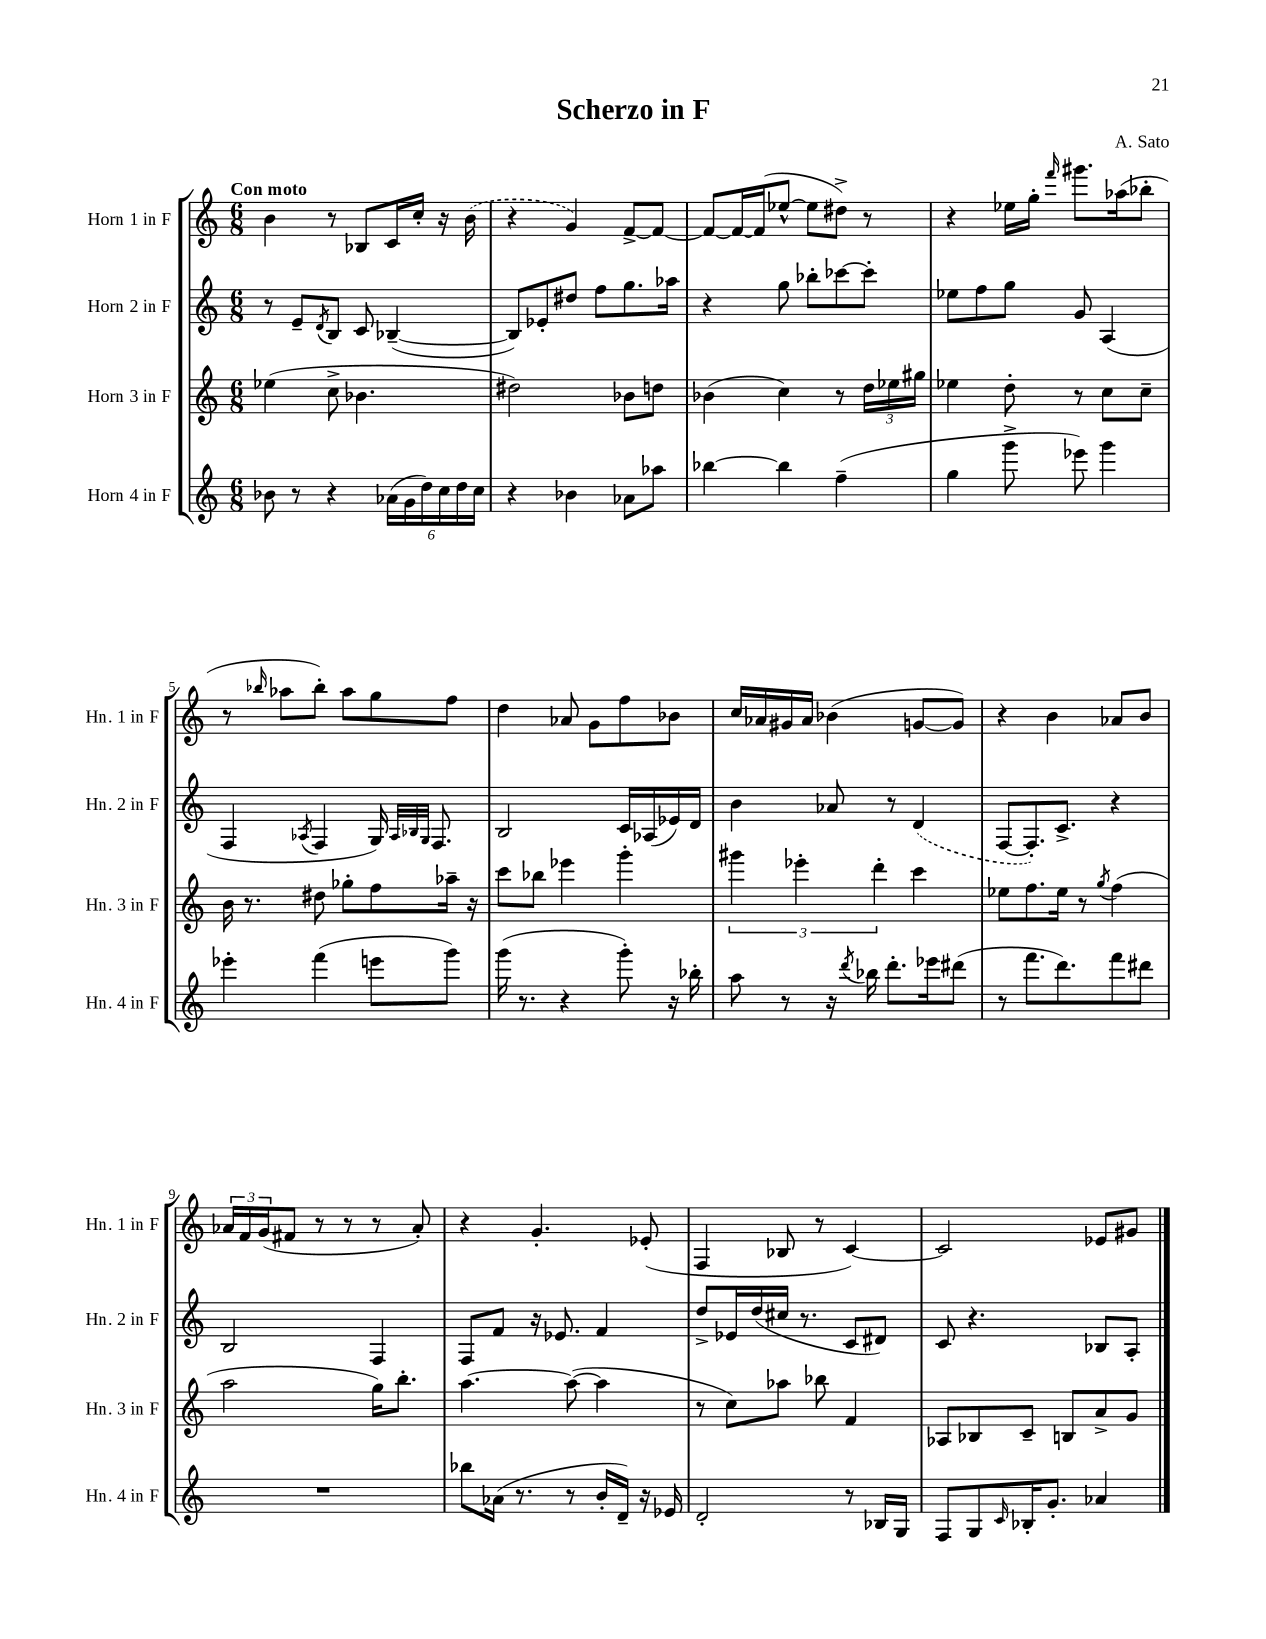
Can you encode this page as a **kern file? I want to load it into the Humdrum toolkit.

**kern	**kern	**kern	**kern
*staff4	*staff3	*staff2	*staff1
*clefG2	*clefG2	*clefG2	*clefG2
*k[]	*k[]	*k[]	*k[]
*M6/8	*M6/8	*M6/8	*M6/8
8b-	(4ee-	8r	4b
8r	.	8e~	.
.	.	8qd	.
4r	8cc^	8B	8r
.	4.b-	8c	8B-
(24a-	.	([4B-~	16c
24g	.	.	.
.	.	.	16cc'
24dd)	.	.	.
24cc	.	.	16r
24dd	.	.	.
.	.	.	(16b
24cc	.	.	.
=	=	=	=
4r	2dd#)	8B-])	4r
.	.	8e-'	.
4b-	.	8dd#	4g)
.	.	8ff	.
8a-	8b-	8.gg	[8f^
8aa-	8dd	.	8f_
.	.	16aa-	.
=	=	=	=
[4bb-	(4b-	4r	8f_
.	.	.	16f_
.	.	.	(16f]
4bb-]	4cc)	8gg	[8ee-^^
.	.	8bb-'	8ee-]
(4ff~	8r	[8ccc-	8dd#^)
.	24dd	8ccc-']	8r
.	24ee-	.	.
.	24gg#	.	.
=	=	=	=
4gg	4ee-	8ee-	4r
.	.	8ff	.
8ggg^	8dd'	8gg	16ee-
.	.	.	16gg'
.	.	.	16qqfff
8eee-)	8r	8g	8.ggg#
4ggg	8cc	(4A	.
.	.	.	(16aa-
.	8cc~	.	8bb-'
=	=	=	=
4eee-'	16b	4F	8r
.	8.r	.	.
.	.	.	16qqbb-
.	.	.	8aa-
.	.	8qA-	.
(4fff	8dd#	4F	8bb-')
.	8gg-'	.	8aa-
8eee	8ff	16G)	8gg
.	.	32qqA-	.
.	.	32qqB-	.
.	.	32qqG	.
.	.	8.F	.
8ggg)	16aa-~	.	8ff
.	16r	.	.
=	=	=	=
(16ggg	8ccc	2B	4dd
8.r	.	.	.
.	8bb-	.	.
4r	4eee-	.	8a-
.	.	.	8g
8ggg')	4ggg'	16c	8ff
.	.	(16A-	.
16r	.	16e-)	8b-
16bb-'	.	16d	.
=	=	=	=
8aa	6ggg#	4b	16cc
.	.	.	16a-
8r	.	.	16g#
.	6eee-'	.	.
.	.	.	16a-
16r	.	8a-	(4b-
8qddd	.	.	.
16bb-	.	.	.
.	6ddd'	.	.
8.ddd'	.	8r	.
.	4ccc	(4d	[8g
16eee-	.	.	.
(8ddd#	.	.	8g])
=	=	=	=
8r	8ee-	[8F	4r
8.fff	8.ff	8.F'])	.
.	.	.	4b
8.ddd)	16ee-	8.c^	.
.	8r	.	.
.	8qgg	.	.
8fff	(4ff	4r	8a-
8ddd#	.	.	8b
=	=	=	=
2.r	2aa	2B	24a-
.	.	.	24f
.	.	.	(24g
.	.	.	8f#
.	.	.	8r
.	.	.	8r
.	16gg)	4F	8r
.	8.bb'	.	.
.	.	.	8a-')
=	=	=	=
8bb-	[4.aa	8F	4r
(16a-	.	8f	.
8.r	.	.	.
.	.	16r	4.g'
.	.	8.e-	.
8r	(8aa_	.	.
16b'	4aa]	4f	.
16d~)	.	.	.
16r	.	.	(8e-'
16e-	.	.	.
=	=	=	=
2d'	8r	8dd^	4F
.	8cc)	16e-	.
.	.	(16dd	.
.	8aa-	16cc#	8B-
.	.	8.r	.
.	8bb-	.	8r
8r	4f	8c	[4c)
16B-	.	8d#)	.
16G	.	.	.
=	=	=	=
8F	8A-	8c	2c]
8G	8B-	4.r	.
16qqc	.	.	.
16B-'	8c~	.	.
8.g'	.	.	.
.	8B	.	.
4a-	8a^	8B-	8e-
.	8g	8A'	8g#
==	==	==	==
*-	*-	*-	*-
